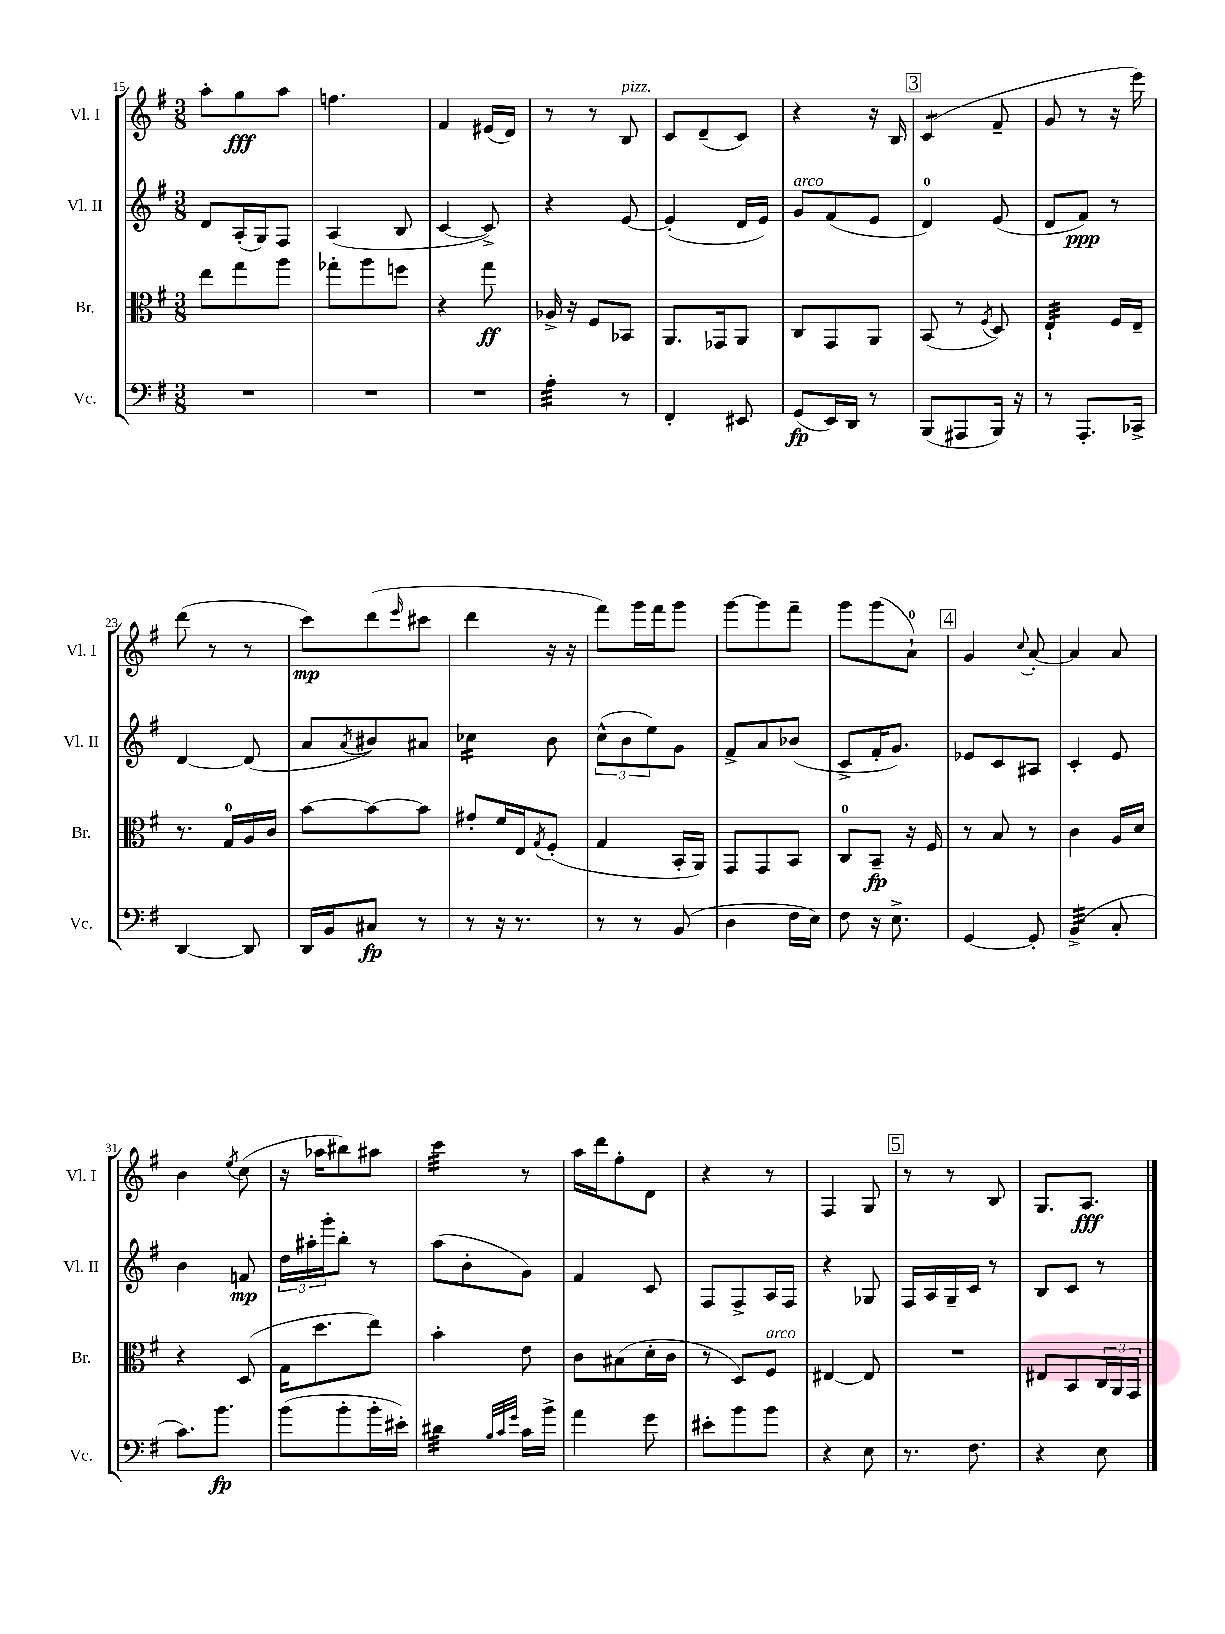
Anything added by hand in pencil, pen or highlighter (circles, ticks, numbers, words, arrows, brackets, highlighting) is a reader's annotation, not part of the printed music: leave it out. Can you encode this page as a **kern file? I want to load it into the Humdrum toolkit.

**kern	**kern	**kern	**kern
*staff4	*staff3	*staff2	*staff1
*clefF4	*clefC3	*clefG2	*clefG2
*k[f#]	*k[f#]	*k[f#]	*k[f#]
*M3/8	*M3/8	*M3/8	*M3/8
4.r	8ee\L	8d/L	8aa'\L
.	8gg\	(16A'/L	8gg\
.	.	16G/J)	.
.	8aa\J	8F#/J	8aa\J
=	=	=	=
4.r	8gg-'\L	(4A/	4.ff\
.	8aa\	.	.
.	8ff\J	8B/	.
=	=	=	=
4.r	4r	[4c/	4f#/
.	8gg\	8c^/])	(16e#/LL
.	.	.	16d/JJ)
=	=	=	=
4A'\	16A-^/	4r	8r
.	16r	.	.
.	8F#/L	.	8r
8r	8BB-/J	[8e/	8B/
=	=	=	=
4FF#'/	8.AA/L	(4e'/]	8c/L
.	.	.	(8d~/
.	16GG-/k	.	.
8EE#/	8AA/J	16d/LL	8c/J)
.	.	16e/JJ)	.
=	=	=	=
(8GG/L	8C/L	8g/L	4r
16EE/L)	8GG/	(8f#/	.
16DD/JJ	.	.	.
8r	8AA/J	8e/J	16r
.	.	.	16B/
=	=	=	=
(8BBB/L	(8BB/	4d/)	(4c/
8AAA#/	8r	.	.
.	8qF#/	.	.
16BBB/Jk)	8D/)	(8e/	8f#~/
16r	.	.	.
=	=	=	=
8r	4E`/	8d/L	8g/
8.AAA'/L	.	8f#/J)	8r
.	16F#/LL	8r	16r
16CC-^/Jk	16E~/JJ	.	16eee\)
=	=	=	=
[4DD/	8.r	[4d/	(8ddd\
.	.	.	8r
.	16G/LL	.	.
8DD/]	16A/	(8d/]	8r
.	16c/JJ	.	.
=	=	=	=
16DD/LL	[8b\L	8a/L	8ccc\L)
16BB/J	.	.	.
.	.	8qa/	.
8C#/J	8b\_	8b#/)	(8ddd\
.	.	.	16qqeee/
8r	8b\]J	8a#/J	8ccc#\J
=	=	=	=
8r	8g#'/L	4cc-\	4ddd\
16r	16f#/L	.	.
8.r	16E/J	.	.
.	8qG/	.	.
.	(8F#'/J	8b\	16r
.	.	.	16r
=	=	=	=
8r	4G/	(12cc^^\L	8fff#\L)
.	.	12b\	.
8r	.	.	16ggg\L
.	.	12ee\)	.
.	.	.	16fff#\J
(8BB/	16BB'/LL	8g\J	8ggg\J
.	16AA/JJ)	.	.
=	=	=	=
4D\	8GG/L	8f#^/L	[8ggg\L
.	8GG/	8a/	8ggg\]
16F#\LL	8BB/J	(8b-/J	8fff#~\J
16E\JJ)	.	.	.
=	=	=	=
8F#\	8C/L	8c^/L	8ggg\L
16r	8BB~/J	16f#'/K	(8ggg\
8.E^\	.	8.g/J)	.
.	16r	.	8a`\J)
.	16F#/	.	.
=	=	=	=
[4GG/	8r	8e-/L	4g/
.	8B/	8c/	.
.	.	.	8qqcc/
8GG'/]	8r	8A#/J	[8a'/
=	=	=	=
(4BB^/	4c\	4c'/	4a/]
8C'/	16A/LL	8e/	8a/
.	16d/JJ	.	.
=	=	=	=
8.c\L)	4r	4b\	4b\
8.b\J	.	.	.
.	.	.	8qee/
.	(8D/	8f/	(8cc\
=	=	=	=
(8b\L	16G\LK	24dd\LL	16r
.	.	24aa#'\	.
.	8.dd\	.	16aa-\LK
.	.	24ggg'\J	.
8b'\	.	8bb'\J	8bb#\)
16b'\L	8ee\J)	8r	8aa#\J
16e#'\JJ)	.	.	.
=	=	=	=
4d#\	4b'\	(8aa\L	4ccc\
.	.	8b'\	.
32qqB/LLL	.	.	.
32qqc/	.	.	.
32qqg/JJJ	.	.	.
16c\LL	8e\	8g\J)	8r
16b^\JJ	.	.	.
=	=	=	=
4a\	8c\L	4f#/	16aa\LL
.	.	.	16ddd\J
.	(8B#\	.	8ff#'\
8g\	16d'\L	8c/	8d\J
.	16c\JJ	.	.
=	=	=	=
8e#'\L	8r	8F#/L	4r
8b\	8D/L)	8F#^/	.
8b\J	8F#/J	16A/L	8r
.	.	16F#/JJ	.
=	=	=	=
4r	[4E#/	4r	4F#/
8E\	8E#/]	8G-/	8G/
=	=	=	=
8.r	4.r	16F#/LL	8r
.	.	16A/	.
.	.	16G~/	8r
8.F#\	.	16c/JJ	.
.	.	8r	8B/
=	=	=	=
4r	8E#/L	8B/L	8.G/L
.	8BB/	8c/J	.
.	.	.	8.A/J
8E\	24C/L	8r	.
.	24AA/	.	.
.	24GG/JJ	.	.
==	==	==	==
*-	*-	*-	*-
